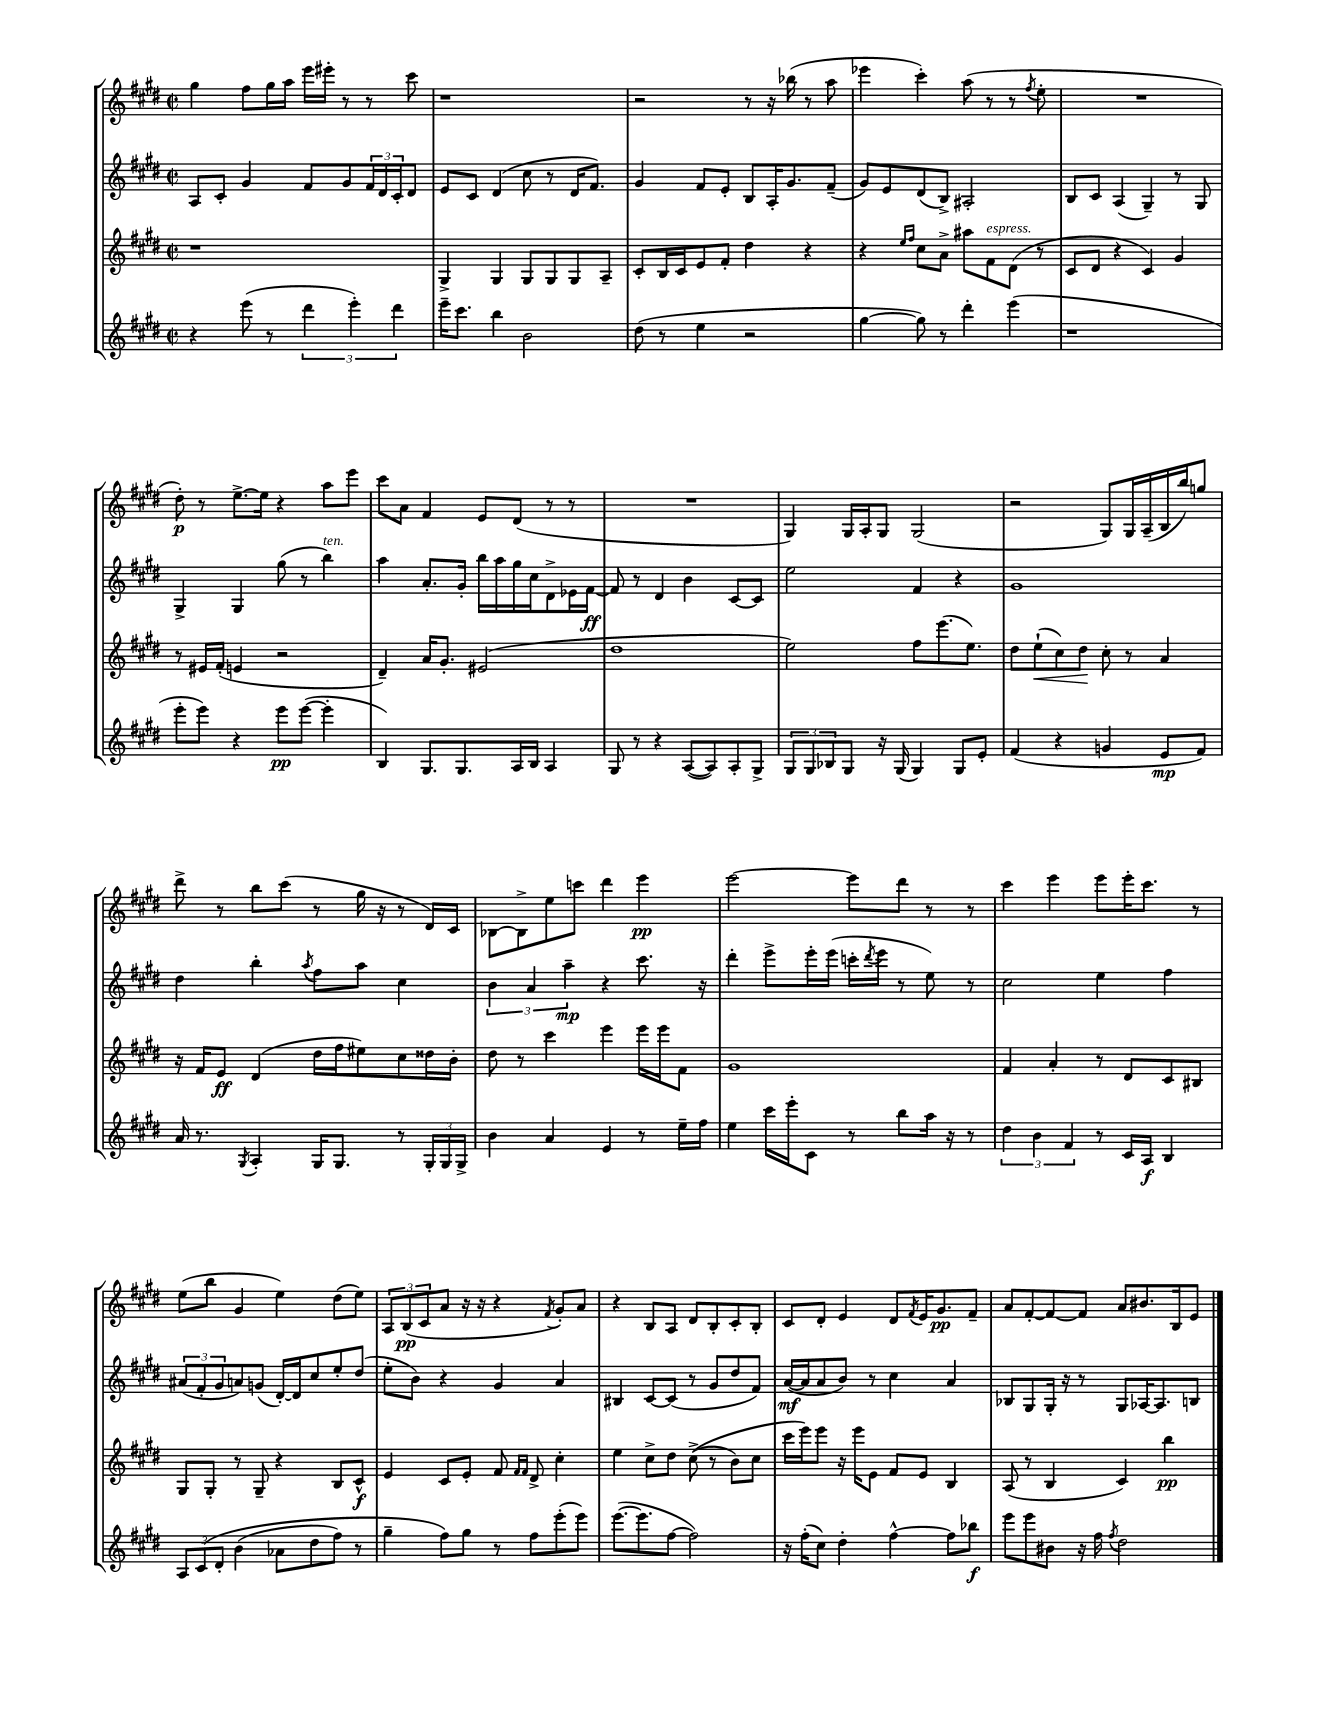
<<
\new StaffGroup <<
\new Staff = "s0" {
    \clef treble \key e \major \defaultTimeSignature \time 2/2
    gis''4 fis''8 gis''16 a''16 e'''16 eis'''16-. r8 r8 cis'''8 |
    r1 |
    r2 r8 r16 bes''16( r8 a''8 |
    ees'''4 cis'''4-.) a''8( r8 r8 \acciaccatura { fis''8 } e''8-. |
    R1 |
    dis''8-.\p) r8 e''8.~-> e''16 r4 a''8 e'''8 |
    cis'''8 a'8 fis'4 e'8 dis'8( r8 r8 |
    R1 |
    gis4) gis16 a16-. gis8 gis2( |
    r2 gis8) gis16 a16--( b16 b''16) g''8 |
    dis'''8-> r8 b''8 cis'''8( r8 gis''16 r16 r8 dis'16) cis'16 |
    bes8~ bes8-> e''8 c'''8 dis'''4 e'''4\pp |
    e'''2~ e'''8 dis'''8 r8 r8 |
    cis'''4 e'''4 e'''8 e'''16-. cis'''8. r8 |
    e''8( b''8 gis'4 e''4) dis''8( e''8) |
    \tuplet 3/2 { a8 b8\pp( cis'8 } a'8 r16 r16 r4 \acciaccatura { fis'8 } gis'8-.) a'8 |
    r4 b8 a8 dis'8 b8-. cis'8-. b8-. |
    cis'8 dis'8-. e'4 dis'8 \acciaccatura { fis'8 } e'16 gis'8.\pp fis'8-- |
    a'8 fis'8~-. fis'8~ fis'8 a'8 bis'8. b16 e'8 \bar "|." |
}
\new Staff = "s1" {
    \clef treble \key e \major \defaultTimeSignature \time 2/2
    a8 cis'8-. gis'4 fis'8 gis'8 \tuplet 3/2 { fis'16 dis'16 cis'16-. } dis'8 |
    e'8 cis'8 dis'4( cis''8 r8 dis'16 fis'8.) |
    gis'4 fis'8 e'8-. b8 a16-. gis'8. fis'8--( |
    gis'8) e'8 dis'8( b8->) ais2-. |
    b8 cis'8 a4( gis4--) r8 gis8 |
    gis4-> gis4 gis''8( r8 b''4^\markup { \italic "ten." }) |
    a''4 a'8.-. gis'16-. b''16 a''16 gis''16 cis''16 dis'8-> ees'16 fis'16~\ff |
    fis'8 r8 dis'4 b'4 cis'8~ cis'8 |
    e''2 fis'4 r4 |
    gis'1 |
    dis''4 b''4-. \acciaccatura { a''8 } fis''8 a''8 cis''4 |
    \tuplet 3/2 { b'4 a'4 a''4--\mp } r4 cis'''8. r16 |
    dis'''4-. e'''8-> e'''16-. e'''16( c'''16-. \acciaccatura { dis'''8 } e'''16 r8 e''8) r8 |
    cis''2 e''4 fis''4 |
    \tuplet 3/2 { ais'8( fis'8-. gis'8 } a'8) g'8( dis'16~-.) dis'16 cis''8 e''8-. dis''8( |
    e''8-. b'8) r4 gis'4 a'4 |
    bis4 cis'8~ cis'8( r8 gis'8 dis''8 fis'8) |
    a'16~\mf( a'16 a'8 b'8) r8 cis''4 a'4 |
    bes8 gis8 gis16-. r16 r8 gis8 aes16~ aes8. b8 \bar "|." |
}
\new Staff = "s2" {
    \clef treble \key e \major \defaultTimeSignature \time 2/2
    r1 |
    gis4-> gis4 gis8 gis8 gis8 a8-- |
    cis'8-. b16 cis'16 e'8 fis'8-. dis''4 r4 |
    r4 \grace { e''16 fis''16 } cis''8 a'8-> ais''8 fis'8^\markup { \italic "espress." } dis'8( r8 |
    cis'8 dis'8 r4 cis'4) gis'4 |
    r8 eis'16 fis'16-.( e'4 r2 |
    dis'4--) a'16 gis'8.-. eis'2( |
    dis''1 |
    e''2) fis''8 e'''8.( e''8.) |
    dis''8 e''8-!\<( cis''8) dis''8\! cis''8-. r8 a'4 |
    r16 fis'16 e'8\ff dis'4( dis''16 fis''16 eis''8) cis''8 disis''16 b'16-. |
    dis''8 r8 cis'''4 e'''4 e'''16 e'''16 fis'8 |
    gis'1 |
    fis'4 a'4-. r8 dis'8 cis'8 bis8 |
    gis8 gis8-. r8 gis8-- r4 b8 cis'8-^\f |
    e'4 cis'8 e'8-. fis'8 \grace { fis'16 fis'16 } dis'8-> cis''4-. |
    e''4 cis''8-> dis''8 cis''8->(\( r8 b'8) cis''8 |
    cis'''16 e'''16\) e'''8 r16 e'''16 e'8 fis'8 e'8 b4 |
    a8( r8 b4 cis'4) b''4\pp \bar "|." |
}
\new Staff = "s3" {
    \clef treble \key e \major \defaultTimeSignature \time 2/2
    r4 e'''8( r8 \tuplet 3/2 { dis'''4 e'''4-.) dis'''4 } |
    e'''16-- cis'''8. b''4 b'2 |
    dis''8( r8 e''4 r2 |
    gis''4~ gis''8) r8 dis'''4-. e'''4( |
    r1 |
    e'''8-. e'''8) r4 e'''8\pp e'''8~( e'''4-. |
    b4) gis8. gis8. a16 b16 a4 |
    gis8 r8 r4 a8~( a8) a8-. gis8-> |
    \tuplet 3/2 { gis8 gis8 bes8 } gis8 r16 gis16( gis4) gis8 e'8-. |
    fis'4( r4 g'4 e'8\mp fis'8) |
    a'16 r8. \acciaccatura { gis8 } a4-. gis16 gis8. r8 \tuplet 3/2 { gis16-. gis16 gis16-> } |
    b'4 a'4 e'4 r8 e''16-- fis''16 |
    e''4 cis'''16 e'''16-. cis'8 r8 b''8 a''16 r16 r8 |
    \tuplet 3/2 { dis''4 b'4 fis'4 } r8 cis'16 a16\f b4 |
    \tuplet 3/2 { a8 cis'8\( dis'8-. } b'4( aes'8 dis''8 fis''8) r8 |
    gis''4-- fis''8\) gis''8 r8 fis''8 e'''8-.( e'''8) |
    e'''8.~( e'''8. fis''8~ fis''2) |
    r16 fis''16-.( cis''8) dis''4-. fis''4~-^ fis''8 bes''8\f |
    e'''8 e'''8 bis'8 r16 fis''16 \acciaccatura { fis''8 } dis''2 \bar "|." |
}
>>
>>
\layout { \context { \Score \remove "Bar_number_engraver" } }
